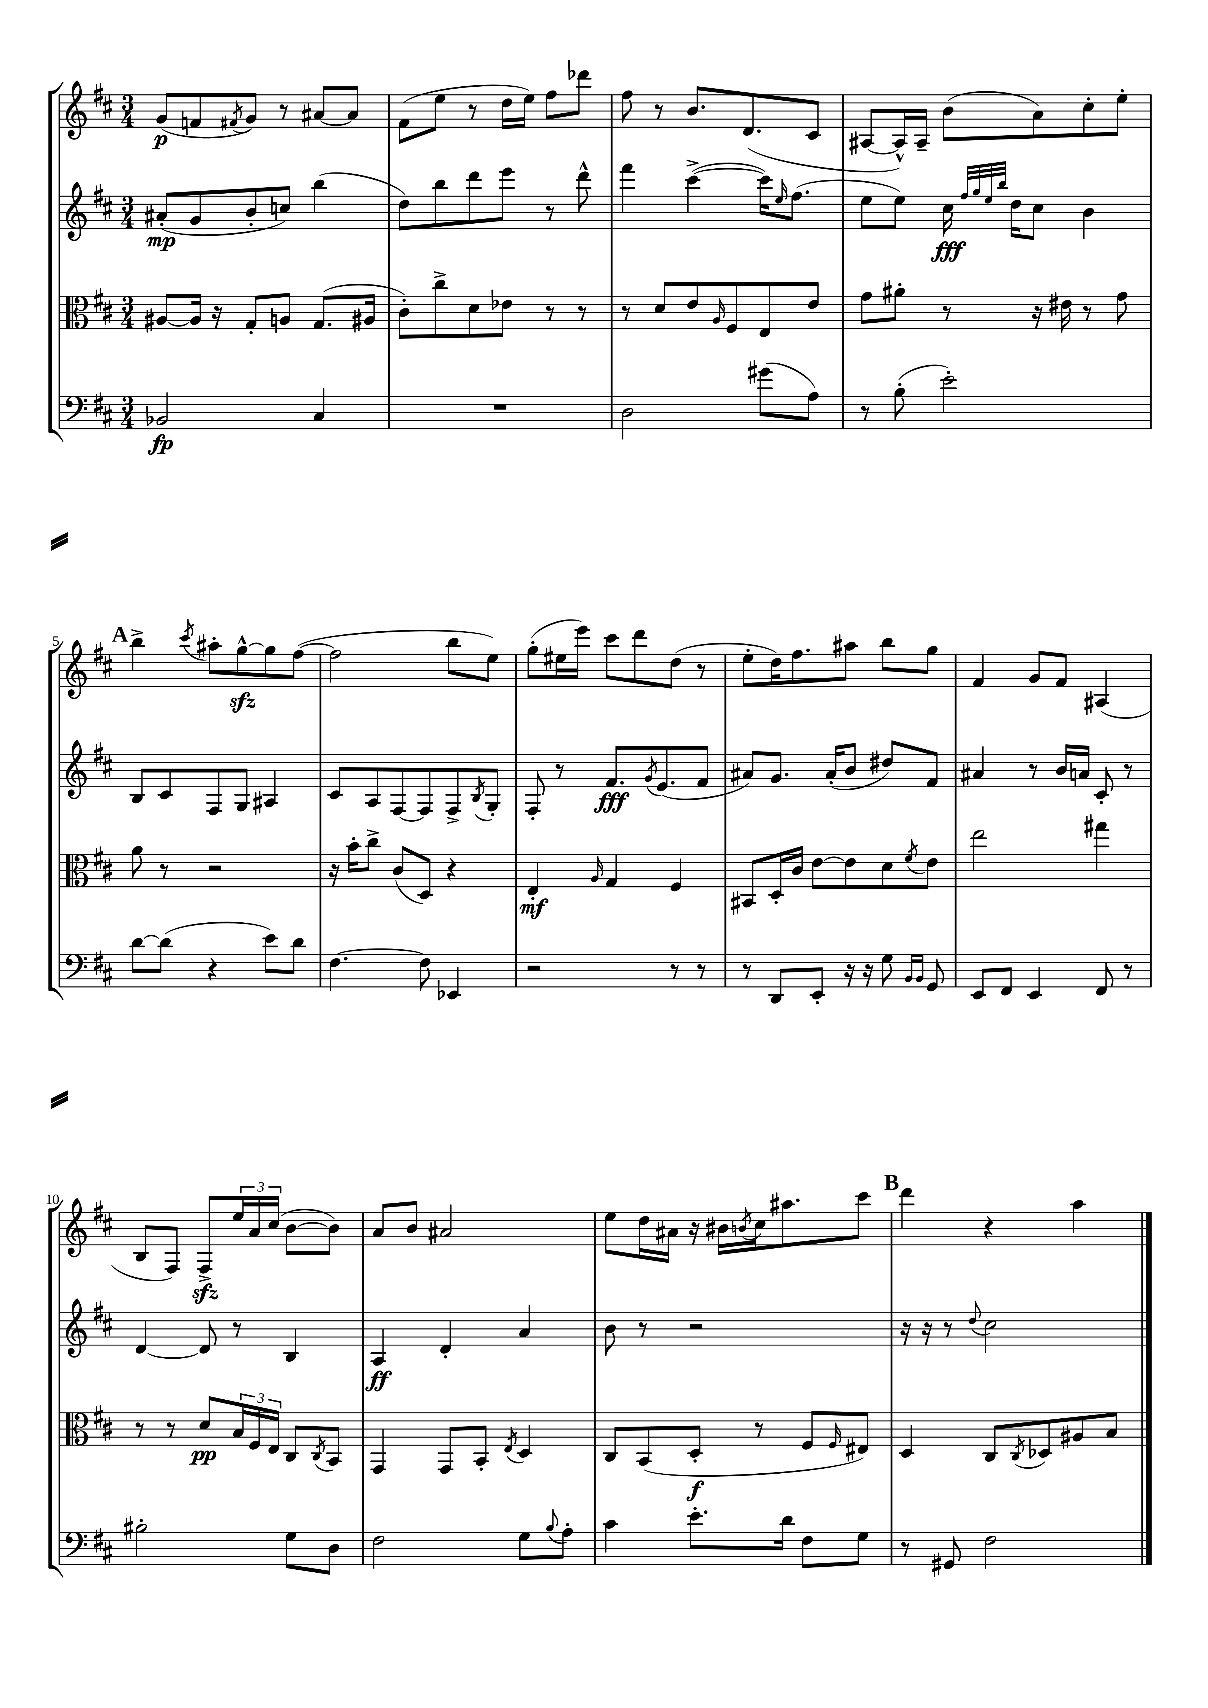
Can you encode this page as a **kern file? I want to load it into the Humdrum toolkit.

**kern	**kern	**kern	**kern
*staff4	*staff3	*staff2	*staff1
*clefF4	*clefC3	*clefG2	*clefG2
*k[f#c#]	*k[f#c#]	*k[f#c#]	*k[f#c#]
*M3/4	*M3/4	*M3/4	*M3/4
2BB-/	[8A#/L	(8a#'/L	(8g/L
.	16A#/]Jk	8g/	8f/
.	16r	.	.
.	.	.	8qf#/
.	8G'/L	8b'/	8g/J)
.	8A/J	8cc/J)	8r
4C#/	(8.G/L	(4bb\	[8a#/L
.	.	.	8a#/]J
.	16A#/Jk	.	.
=	=	=	=
2.r	8c#'\L)	8dd\L)	(8f#\L
.	8cc#^\	8bb\	8ee\J
.	8d\	8ddd\	8r
.	8e-\J	8eee\J	16dd\LL
.	.	.	16ee\JJ)
.	8r	8r	8ff#\L
.	8r	8ddd^^\	8ddd-\J
=	=	=	=
2D\	8r	4fff#\	8ff#\
.	8d/L	.	8r
.	8e/	([4ccc#^\	8.b/L
.	16qqA/	.	.
.	8F#/	.	.
.	.	.	(8.d/
(8g#\L	8E/	16ccc#\]LK)	.
.	.	16qqee/	.
.	.	(8.ff#\J	.
8A\J)	8e/J	.	8c#/J
=	=	=	=
8r	8g\L	8ee\L	[8A#/L
(8B'\	8a#'\J	8ee\J)	16A#^^/]L)
.	.	.	16A#~/JJ
2e'\)	8r	16cc#\	(8b\L
.	.	32qqff#/LLL	.
.	.	32qqgg/	.
.	.	32qqee/	.
.	.	32qqbb/JJJ	.
.	.	16dd\LK	.
.	16r	8cc#\J	8a\)
.	16e#\	.	.
.	8r	4b\	8cc#'\
.	8g\	.	8ee'\J
=	=	=	=
[8d\L	8a\	8B/L	4bb^\
(8d\]J	8r	8c#/	.
.	.	.	8qccc#/
4r	2r	8F#/	8aa#'\L
.	.	8G/J	[8gg^^\
8e\L)	.	4A#/	8gg\]
8d\J	.	.	([8ff#\J
=	=	=	=
[4.F#\	16r	8c#/L	2ff#\]
.	16b'\LK	.	.
.	8cc#^\J	8A/	.
.	(8c#/L	[8F#/	.
8F#\]	8D/J)	8F#/]	.
4EE-/	4r	8F#^/	8bb\L
.	.	8qB/	.
.	.	8G'/J	8ee\J)
=	=	=	=
2r	4E'/	8F#'/	(8gg'\L
.	.	8r	16ee#\L
.	.	.	16eee\JJ)
.	16qqA/	.	.
.	4G/	8.f#/L	8ccc#\L
.	.	.	8ddd\
.	.	8qg/	.
.	.	(8.e/	.
8r	4F#/	.	(8dd\J
8r	.	8f#/J	8r
=	=	=	=
8r	8BB#/L	8a#/L)	8ee'\L
8DD/L	16D'/L	8.g/J	16dd\K)
.	16c#/JJ	.	8.ff#\
8EE'/J	[8e\L	.	.
.	.	(16a#'/LK	.
16r	8e\]	8b/J	8aa#\J
16r	.	.	.
8G\	8d\	8dd#/L)	8bb\L
16qqBB/LL	.	.	.
16qqBB/JJ	8qf#/	.	.
8GG/	8e\J	8f#/J	8gg\J
=	=	=	=
8EE/L	2ee\	4a#/	4f#/
8FF#/J	.	.	.
4EE/	.	8r	8g/L
.	.	16b/LL	8f#/J
.	.	16a/JJ	.
8FF#/	4gg#\	8c#'/	(4A#/
8r	.	8r	.
=	=	=	=
2B#'\	8r	[4d/	8B/L
.	8r	.	8F#/J)
.	8d/L	8d/]	8F#^/L
.	24B/L	8r	24ee/L
.	24F#/	.	24a/
.	24E/JJ	.	(24cc#/JJ
8G\L	8C#/L	4B/	[8b\L
.	8qC#/	.	.
8D\J	8BB/J	.	8b\]J)
=	=	=	=
2F#\	4GG/	4A/	8a/L
.	.	.	8b/J
.	8GG/L	4d'/	2a#/
.	8BB'/J	.	.
.	8qE/	.	.
8G\L	4D/	4a/	.
8qqB/	.	.	.
8A'\J	.	.	.
=	=	=	=
4c#\	8C#/L	8b\	8ee\L
.	(8BB/	8r	16dd\L
.	.	.	16a#\JJ
8.e'\L	8D'/J	2r	16r
.	.	.	16b#\LL
.	.	.	8qb/
.	8r	.	16cc#\J
16d\Jk	.	.	8.aa#\
8F#\L	8F#/L	.	.
.	16qqF#/	.	.
8G\J	8E#/J)	.	8ccc#\J
=	=	=	=
8r	4D/	16r	4ddd\
.	.	16r	.
8GG#/	.	8r	.
.	.	8qqdd/	.
2F#\	8C#/L	2cc#\	4r
.	8qC#/	.	.
.	8D-/	.	.
.	8A#/	.	4aa\
.	8B/J	.	.
==	==	==	==
*-	*-	*-	*-
